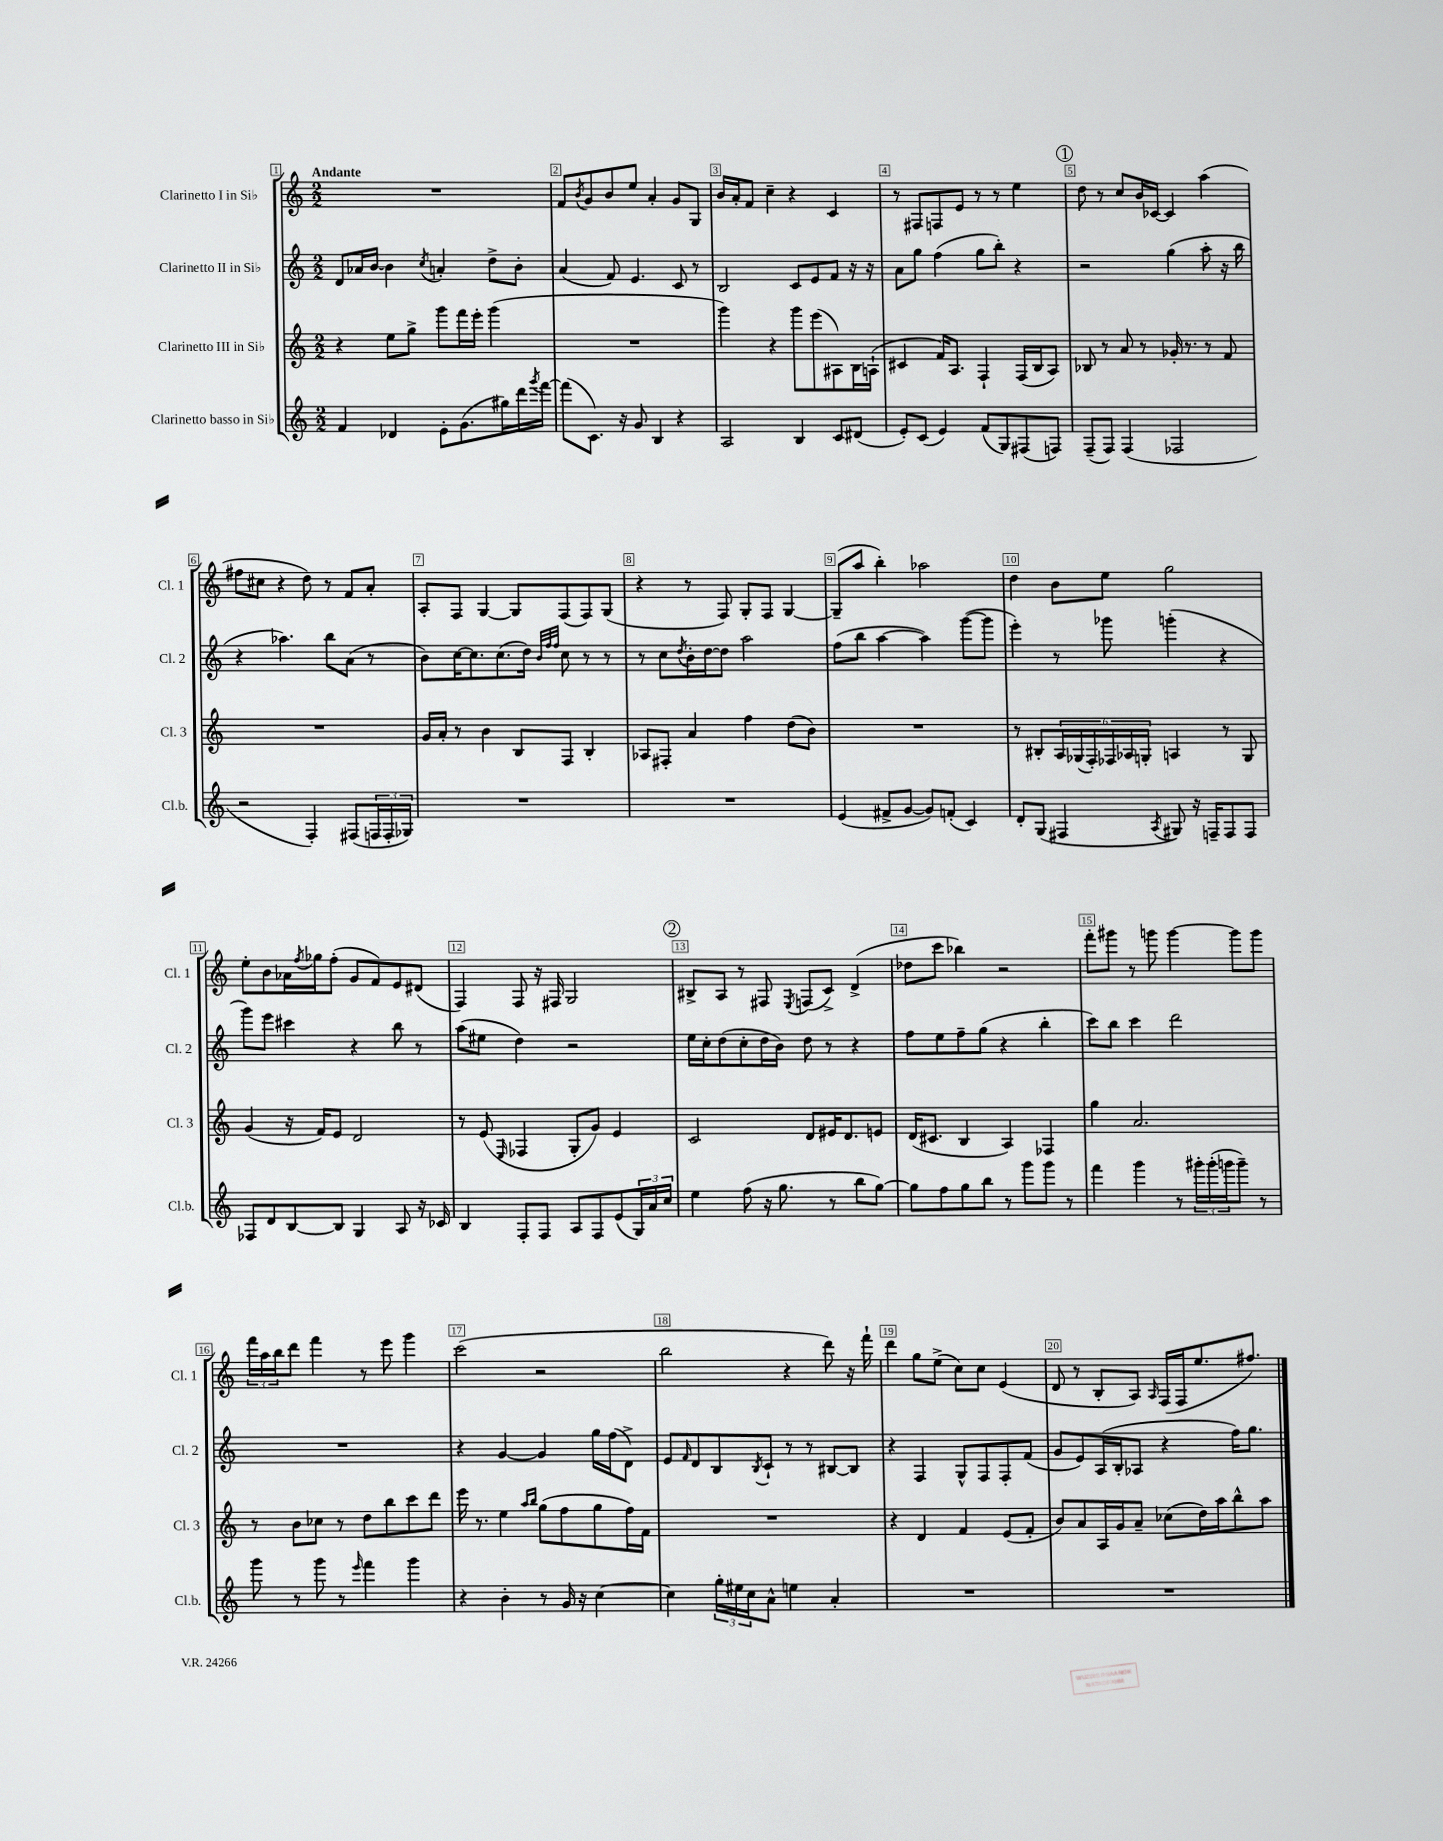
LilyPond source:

<<
\new StaffGroup <<
\new Staff = "s0" \with { instrumentName = "Clarinetto I in Sib" shortInstrumentName = "Cl. 1" } {
    \clef treble \key c \major \numericTimeSignature \time 2/2 \tempo "Andante"
    R1 |
    f'8 \acciaccatura { b'8 } g'8 b'8 e''8 a'4-. g'8 g8 |
    b'16 a'16-. f'8 c''4-- r4 c'4 |
    r8 fis8 f8 e'8 r8 r8 e''4 |
    \mark \markup { \circle "1" } d''8 r8 c''8 b'16 ces'16~ ces'4 a''4( |
    fis''8 cis''8 r4 d''8) r8 f'8 a'8-. |
    a8-. f8 g4~ g8 f8( f8) g8( |
    r4 r8 f8) g8-. f8 g4~ |
    g8--( a''8 b''4-.) aes''2 |
    d''4 b'8 e''8 g''2 |
    e''8-. b'8 aes'16 \acciaccatura { f''8 } ges''16 f''8-.( g'8 f'8) e'8 dis'8( |
    f4) f8 r16 fis16 g2 |
    \mark \markup { \circle "2" } bis8-> a8 r8 fis8 \acciaccatura { e8 } f8( c'8->) d'4->( |
    des''8 c'''8 bes''4) r2 |
    f'''8-. gis'''8 r8 g'''8 g'''4~ g'''8 g'''8 |
    \tuplet 3/2 { f'''16 a''16 b''16 } d'''8 f'''4 r8 e'''8 g'''4 |
    c'''2( r2 |
    b''2 r4 d'''8) r16 f'''16-! |
    d'''4 g''8 e''8->( c''8) c''8 e'4( |
    d'8 r8 b8-. a8) \grace { a16 } f16( f16 e''8. fis''8.) \bar "|." |
}
\new Staff = "s1" \with { instrumentName = "Clarinetto II in Sib" shortInstrumentName = "Cl. 2" } {
    \clef treble \key c \major \numericTimeSignature \time 2/2
    d'8 aes'16 b'16~ b'4 \acciaccatura { c''8 } a'4-. d''8-> b'8-. |
    a'4( f'8) e'4. c'8 r8 |
    b2 c'8 e'8 f'8 r16 r16 |
    a'8 g''8 f''4( g''8 b''8-.) r4 |
    \mark \markup { \circle "1" } r2 g''4( a''8-. r16 b''16 |
    r4 aes''4.) b''8 a'8( r8 |
    b'8) c''16~ c''8. c''8.( d''16) \grace { b'32 f''32 f''32 } c''8 r8 r8 |
    r8 c''8 \acciaccatura { d''8 } b'16-. d''16~ d''8 a''2 |
    f''8( b''8 a''4~ a''4) g'''8~( g'''8 |
    e'''4-.) r8 ges'''8 g'''4-.( r4 |
    g'''8) e'''8 cis'''4 r4 b''8 r8 |
    a''8( eis''8 d''4) r2 |
    \mark \markup { \circle "2" } e''16 c''16-. d''8( c''8-. d''16 b'16) d''8 r8 r4 |
    f''8 e''8 f''8-- g''8( r4 b''4-. |
    c'''8) b''8 c'''4 d'''2 |
    R1 |
    r4 g'4~ g'4 g''16 f''16( d'8->) |
    e'8 \grace { f'16 } d'8 b8 \acciaccatura { b8 } c'8-! r8 r8 bis8~ bis8 |
    r4 f4 g8-^ f8 f8-. f'8( |
    g'8 e'8) a16( b16-. aes8 r4 f''16) g''8. \bar "|." |
}
\new Staff = "s2" \with { instrumentName = "Clarinetto III in Sib" shortInstrumentName = "Cl. 3" } {
    \clef treble \key c \major \numericTimeSignature \time 2/2
    r4 e''8 g''8-> g'''8 f'''16 e'''16-. g'''4( |
    R1 |
    g'''4) r4 g'''8 e'''8( ais8) b16 a16-!( |
    cis'4 f'16) a8. f4-! f16( b16 a8) |
    \mark \markup { \circle "1" } bes8 r8 a'8 r8 ges'16-. r8. r8 f'8 |
    R1 |
    g'16 a'16-. r8 b'4 b8 f8 b4-. |
    aes8 fis8-. a'4 f''4 d''8( b'8) |
    R1 |
    r8 bis8-. \tuplet 6/4 { a16 ges16( f16-.) fes16 aes16 g16-. } a4 r8 g8 |
    g'4( r16 f'16) e'8 d'2 |
    r8 e'8( \grace { e16 } fes4 g8-. g'8) e'4 |
    \mark \markup { \circle "2" } c'2 d'8 eis'16 d'8. e'8 |
    d'16( cis'8. b4 a4) fes4 |
    g''4 a'2. |
    r8 b'8 ces''8 r8 d''8 b''8 c'''8 d'''8 |
    e'''16 r8. e''4 \grace { a''16 b''16 } g''8( f''8 g''8 f''16) f'16 |
    R1 |
    r4 d'4 f'4 e'8( f'8-. |
    b'8) a'8 a16 g'16 a'8-- ces''8( d''16) a''16 b''8-^ a''8 \bar "|." |
}
\new Staff = "s3" \with { instrumentName = "Clarinetto basso in Sib" shortInstrumentName = "Cl.b." } {
    \clef treble \key c \major \numericTimeSignature \time 2/2
    f'4 des'4 e'8-. g'8.( gis''16) d'''16 \acciaccatura { g'''8 } f'''16~ |
    f'''8( c'8.) r16 g'8 b4 r4 |
    a2 b4 c'8 dis'8( |
    e'8-.) c'8( e'4) f'8( g8) fis8( f8) |
    \mark \markup { \circle "1" } f8--( f8) f4( fes2 |
    r2 f4-.) fis8( \tuplet 3/2 { f16 f16-. ges16) } |
    R1 |
    R1 |
    e'4( fis'8-> g'8~ g'8) f'8-.( c'4) |
    d'8-. g8( fis4 \acciaccatura { a8 } gis8) r16 f16-- f8 f8 |
    fes8 d'8 b8~ b8 g4 a8 r16 ces'16 |
    b4 f8-. f8 a8 f8 e'8( \tuplet 3/2 { g16) a'16 c''16 } |
    \mark \markup { \circle "2" } e''4 f''8( r16 g''8. r8 b''8 g''8~) |
    g''8 f''8 g''8 b''8 r8 g'''8 g'''8 r8 |
    f'''4 g'''4 r8 \tuplet 3/2 { gis'''16-. gis'''16-.( g'''16 } g'''8--) r8 |
    g'''8 r8 g'''8 r8 \grace { e'''16 } f'''4 g'''4 |
    r4 b'4-. r8 g'16 r16 c''4~ |
    c''4 \tuplet 3/2 { g''16-. eis''16 c''16 } a'8-^ e''4 a'4-. |
    R1 |
    R1 \bar "|." |
}
>>
>>
\layout { \context { \Score \override BarNumber.break-visibility = ##(#f #t #t) barNumberVisibility = #all-bar-numbers-visible \override BarNumber.stencil = #(make-stencil-boxer 0.1 0.3 ly:text-interface::print) } }
